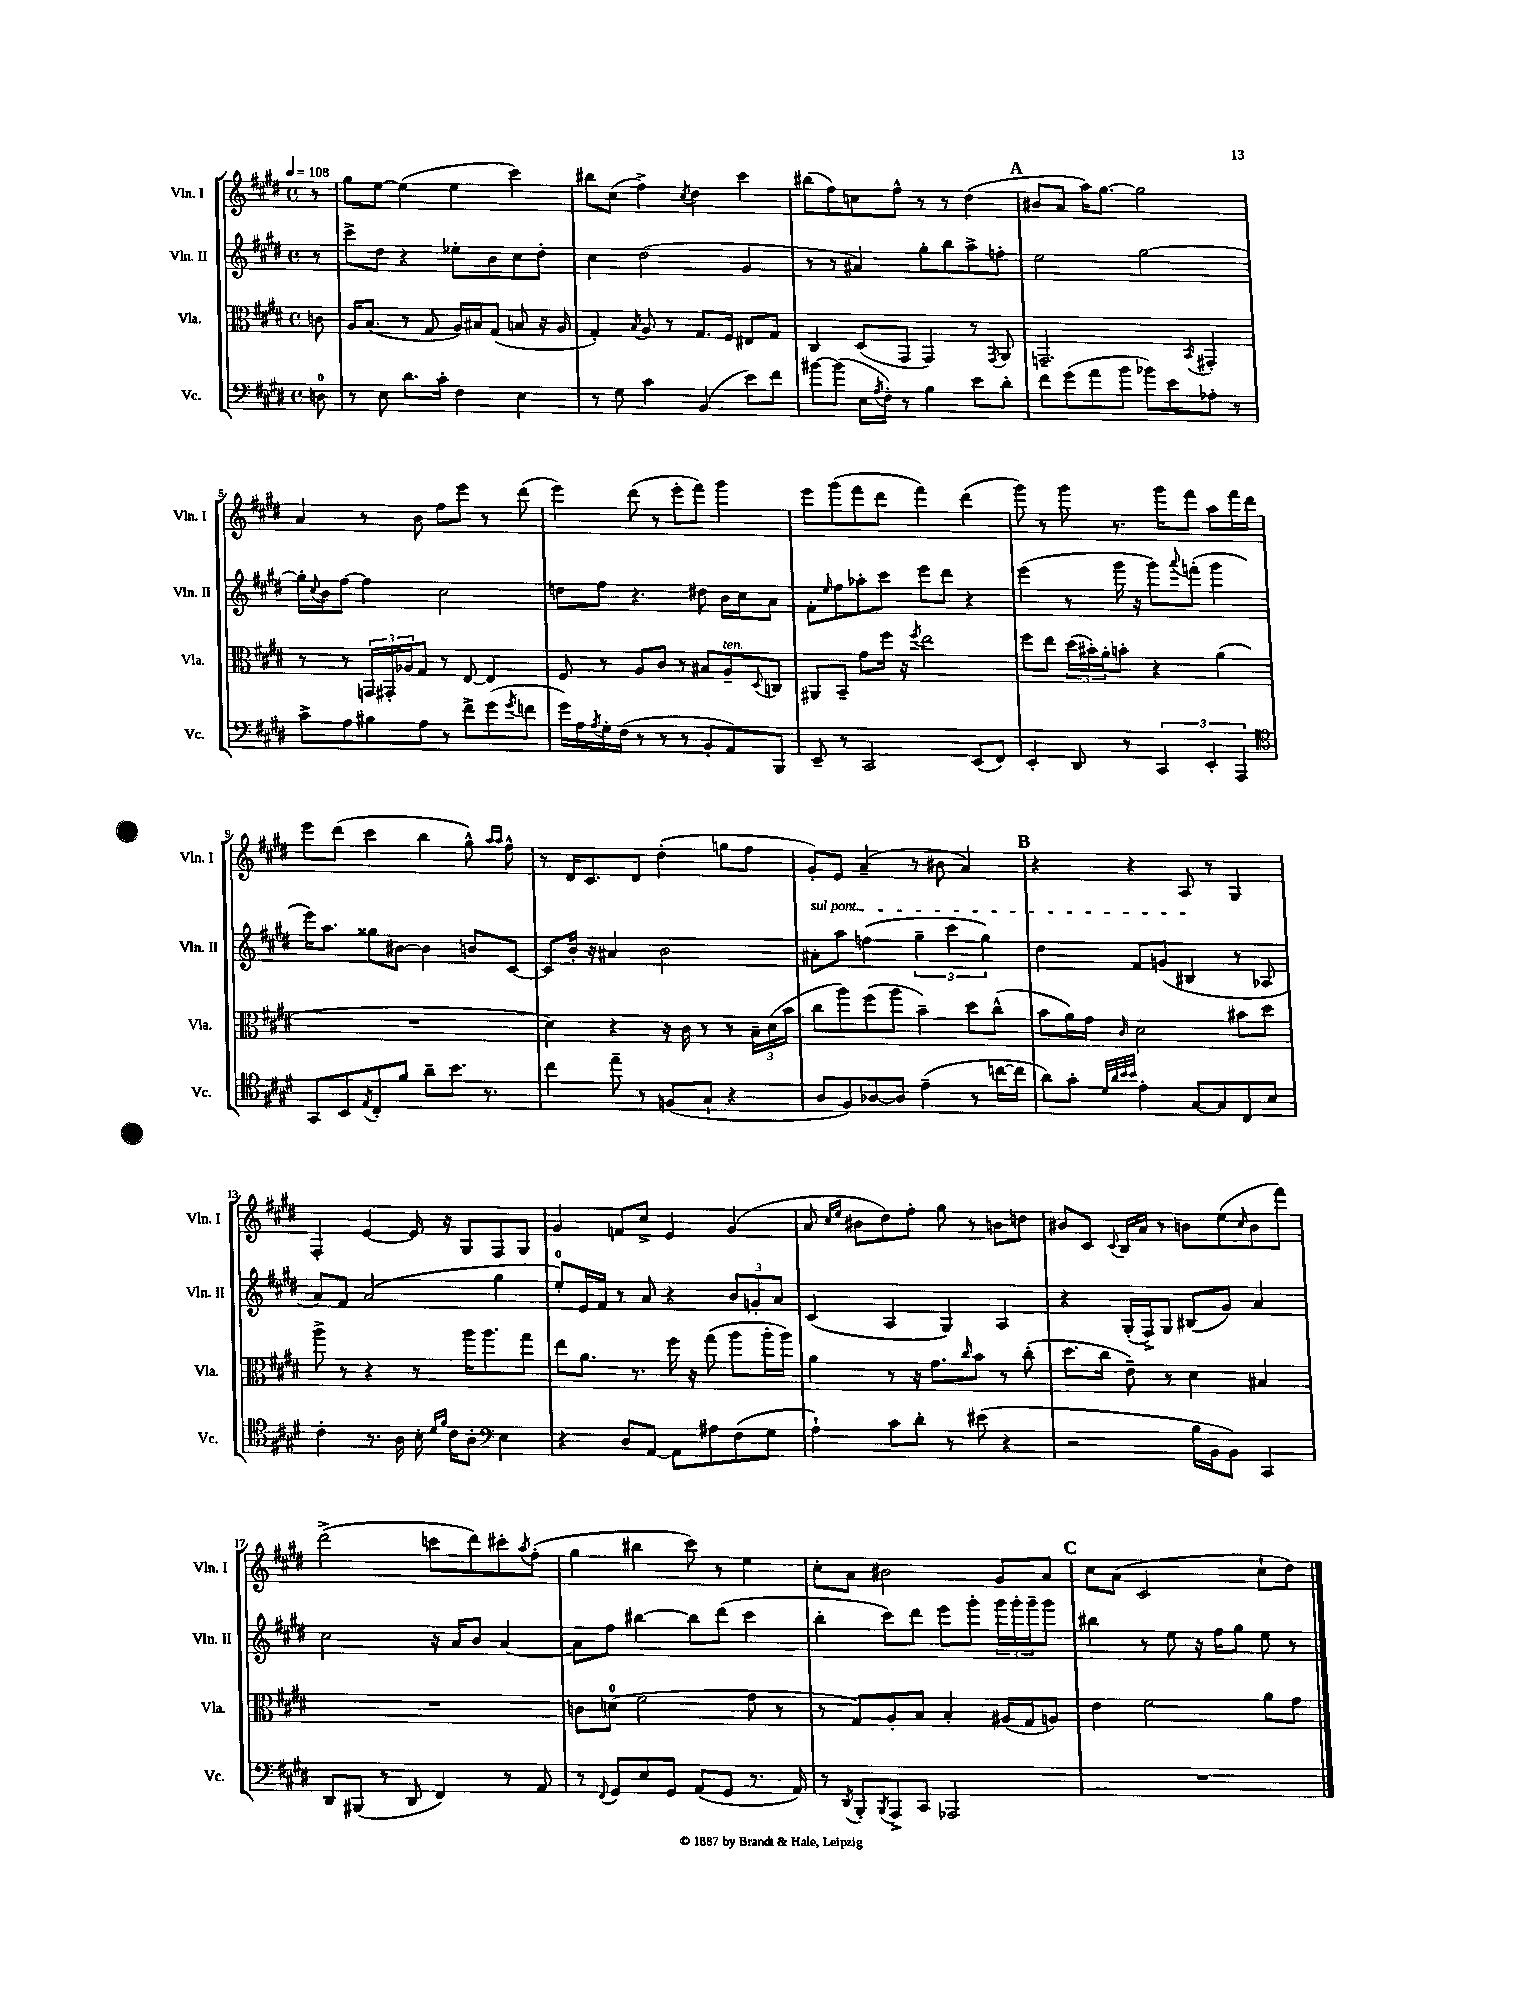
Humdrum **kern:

**kern	**kern	**kern	**kern
*staff4	*staff3	*staff2	*staff1
*clefF4	*clefC3	*clefG2	*clefG2
*k[f#c#g#d#]	*k[f#c#g#d#]	*k[f#c#g#d#]	*k[f#c#g#d#]
*M4/4	*M4/4	*M4/4	*M4/4
*met(c)	*met(c)	*met(c)	*met(c)
*MM108	*MM108	*MM108	*MM108
8D\	8c\	8r	8r
=	=	=	=
8r	16A/LK	8ccc#^\L	8gg#\L
.	(8.B/J	.	.
8E\	.	8dd#\J	[8ee\J
8.d#\L	8r	4r	(4ee\]
.	8G#/	.	.
16c#'\Jk	.	.	.
4F#\	16A/LL)	8ee-'\L	4ee\
.	16B#/J	.	.
.	(8G#/J	8b\	.
4E\	8B/	8cc#\	4ccc#\)
.	16r	8dd#'\J	.
.	16A/	.	.
=	=	=	=
8r	4G#'/)	4cc#\	8bb#\L
8G#\	.	.	(8cc#\J
.	8qB/	.	.
4c#\	8A/	(2dd#\	4ff#^\)
.	8r	.	.
.	.	.	8qcc#/
(4BB/	8.G#/L	.	4dd#\
.	16F#/Jk	.	.
8e\L)	8E#/L	4g#/	4ccc#\
8f#\J	8G#/J	.	.
=	=	=	=
[8b#\L	4C#/	8r	(8bb#\L
(8b#\]J	.	8r	8ff#\)
16E\LL	(8D#/L	4a#/)	8cc\
8qA/	.	.	.
16F#'\JJ)	.	.	.
8r	8GG#/J	.	8ff#^^\J
4B\	4GG#/)	8gg#'\L	8r
.	.	8bb\	8r
8e\L	8r	8aa^\	(4dd#\
.	8qGG#/	.	.
8d#'\J	8AA/	8ff'\J	.
=	=	=	=
8f#\L	2.GG~/	2ee\	8b#/L
(8g#\	.	.	8a/J
8a\	.	.	16aa\LK)
.	.	.	[8.gg#\J
8b\J	.	.	.
8b-\L)	.	[2gg#\	2gg#\]
8e\	.	.	.
.	8qBB/	.	.
8A-'\J	4GG#'/	.	.
8r	.	.	.
=	=	=	=
8c#^\L	8r	16gg#'\]LL	4a/
.	.	8qqcc#/	.
.	.	16b\J	.
8A\	8r	[8ff#\J	.
8B#\	24GG/LL	4ff#\]	8r
.	24GG#'/	.	.
.	24A-/J	.	.
8A\J	8G#/J	.	8b\
8r	8r	2cc#\	8ff#\L
8f#^\L	[8E/	.	8eee\J
(8g#\	4E/]	.	8r
8qg#/	.	.	.
8f\J	.	.	(8ddd#\
=	=	=	=
16g#\LL)	8F#/	8dd\L	4eee\)
16A\	.	.	.
8qA/	.	.	.
16G#'\	8r	8ff#\J	.
(16F#\JJ	.	.	.
8r	8A/L	4.r	(8ddd#\
8r	8c#/J	.	8r
8r	8r	.	8eee'\L
8BB'/L	8B#/L	8dd#\	8fff#\J)
8AA/)	8A~/	16b\LL	4ggg#\
.	.	16cc#\J	.
.	8qqD#/	.	.
8BBB/J	8C/J	8a\J	.
=	=	=	=
8EE~/	8AA#/L	8f#'\L	8eee\L
.	.	16qqee/	.
8r	8BB~/J	8ff#\	(8ggg#\
2CC#/	8g#\L	8aa-'\	8fff#\
.	16ff#\Jk	8ccc#\J	8ddd#\J
.	16r	.	.
.	8qff#/	.	.
.	2ee\	8eee\L	4fff#\)
.	.	8ddd#\J	.
(8EE/L	.	4r	(4ddd#\
8FF#/J)	.	.	.
=	=	=	=
4EE'/	8ff#\L	(4eee\	8ggg#\)
.	8ee\J	.	8r
8DD#/	(24dd#\LL	8r	8ggg#\
.	24b#'\)	.	.
.	24a'\J	.	.
8r	8b'\J	16ggg#\	8.r
.	.	16r	.
6CC#/	4r	8ggg#\L)	.
.	.	.	16ggg#\LK
.	.	8qqaaa/	.
.	.	(8fff'\J	8fff#\J
6EE'/	.	.	.
.	(4a\	4ggg#\	8aa\L
6AAA/	.	.	.
.	.	.	16fff#\L
.	.	.	16ddd#\JJ
=	=	=	=
*clefC4	*	*	*
8GG#/L	1r	16eee\LK)	8eee\L
.	.	8.aa\J	.
8BB/	.	.	(8ddd#\J
8qE/	.	.	.
8C#'/	.	8gg##\L	4ccc#\
8f#/J	.	[8b#\J	.
8a~\L	.	4b#\]	4bb\
8.b\J	.	.	.
.	.	8b/L	8gg#^^\)
8.r	.	.	.
.	.	.	16qqaa/LL
.	.	.	16qqaa/JJ
.	.	[8c#/J	8ff#^^\
=	=	=	=
4cc#\	4d#\)	8c#/]L	8r
.	.	16b'/Jk	16d#/LK
.	.	16r	8.c#/
8ee~\	4r	4a#/	.
8r	.	.	8d#/J
(8F/L	16r	2b\	(4dd#'\
.	16c#\	.	.
8G#`/J	8r	.	.
4r	8r	.	8gg\L
.	24B~\LL	.	8ff#\J
.	(24d#\	.	.
.	24b\JJ	.	.
=	=	=	=
8A/L	8cc#\L	8a#'\L	8g#'/L)
8F#/)	8aa\)	8aa\J	8e/J
[8A-/	(8ff#\	(4ff\	(4a~/
8A-/]J	8aa\J	.	.
(4e~\	4b~\)	6gg#~\	8r
.	.	.	8b#\
.	.	6ccc#\	.
8r	8dd#\L	.	4a/)
.	.	6gg#\)	.
[16cc\LL	(8cc#^^\J	.	.
16cc\]JJ	.	.	.
=	=	=	=
8a\L)	8b\L	4dd#\	4r
8g#'\J	16a\L)	.	.
.	16g#\JJ	.	.
32qqd#/LLL	.	.	.
32qqa/	.	.	.
32qqb/	.	.	.
32qqb/JJJ	16qqc#/	.	.
4e'\	2d#\	8f#/L	4r
.	.	(8g/J	.
[8G#/L	.	4B#/	8A/
8G#/]	.	.	8r
8C#/	8b#\L	8r	4G#/
8B/J	8dd#\J	8A-/	.
=	=	=	=
4c#'\	8aa^\	8a/L)	4F#'/
.	8r	8f#/J	.
8.r	4r	(2a/	[4e/
16A\	.	.	.
16B'\	8r	.	16e/]
16qqd#/LL	.	.	.
16qqf#/JJ	.	.	.
16c#\LK	.	.	16r
8A'\J	16aa\LK	.	8G#/L
.	8.aa\	.	.
*clefF4	*	*	*
4E\	.	4gg#\	8F#/
.	8gg#\J	.	8G#/J
=	=	=	=
4r	8ee\L	8ee'/L)	4g#/
.	8.a\J	16e/L	.
.	.	16f#/JJ	.
8D#/L	.	8r	8f/L
.	8.r	.	.
[8AA/J	.	8a/	8cc#^/J
8AA\]L	16ff#\	4r	4e/
.	16r	.	.
8A#\	(8gg#\	.	.
(8F#\	8aa\L	12b/L	(4g#/
.	.	12g'/	.
8G#\J	16aa'\L	.	.
.	.	12a/J	.
.	16aa\JJ)	.	.
=	=	=	=
4A`\)	4a\	(4c#/	8a/
.	.	.	16qqcc#/LL
.	.	.	16qqee/JJ
.	.	.	8b#\L
8c#\L	8r	4A/	8dd#\)
8d#'\J	16r	.	8ff#'\J
.	8.g#\L	.	.
8r	.	4G#/)	8gg#\
.	16qqcc#/	.	.
(8e#\	8b\J	.	8r
4r	8r	4A/	8b\L
.	(8cc#'\	.	8dd\J
=	=	=	=
2r	8.dd#\L	4r	8b#/L
.	.	.	8c#/J
.	16cc#\Jk	.	.
.	.	.	8qqc#/
.	8e~\)	(16G#'/LL	16B/LL
.	.	16F#^/J)	16a/JJ
.	8r	8G#/J	8r
16B\LL	4d#\	(8B#/L	8b\L
16BB\J	.	.	.
8BB\J)	.	8g#/J)	(8ee\
.	.	.	16qqcc#/
4CC#/	4B#/	4a/	8b\
.	.	.	8fff#\J)
=	=	=	=
8DD#/L	1r	2cc#\	(2ddd#^\
(8BBB#/J	.	.	.
8r	.	.	.
8DD#/	.	.	.
4FF#/)	.	16r	8ccc\L
.	.	16a/LK	.
.	.	8b/J	8ddd#\)
8r	.	[4a/	8ccc#'\
.	.	.	8qaa/
8AA/	.	.	(8ff#'\J
=	=	=	=
8r	8c\L	8a\]L	4gg#\
8qqFF#/	.	.	.
8GG#/L	(8d\J	8ff#\J	.
8E/	2f#\	[4bb#\	4bb#\
8GG#/J	.	.	.
(8AA/L	.	8bb#\]L	8ccc#\)
8GG#/J	.	(8ddd#\J	8r
8.r	8g#\	4ccc#\	4ee\
.	8r	.	.
16AA/)	.	.	.
=	=	=	=
8r	8r	4bb'\	8cc#'\L
8qDD#/	.	.	.
8BBB'/L	8G#/L)	.	8a\J
8qBBB/	.	.	.
8AAA^/	8A'/	8ccc#\L)	2b#\
8CC#/J	8B/J	8ddd#\J	.
2AAA-/	4B'/	8eee\L	.
.	.	8ggg#'\J	.
.	(16A#/LL	24ggg#\LL	8g#/L
.	.	24ggg#'\	.
.	16G#/J	.	.
.	.	24ggg#~\J	.
.	8A/J)	8ggg#\J	8a/J
=	=	=	=
1r	4e\	4bb#\	8cc#\L
.	.	.	(8a\J
.	2f#\	8r	2c#/
.	.	8ee\	.
.	.	16r	.
.	.	16ff#\LK	.
.	.	8gg#\J	.
.	8a\L	8ee\	8cc#`\L
.	8g#\J	8r	8dd#\J)
==	==	==	==
*-	*-	*-	*-
